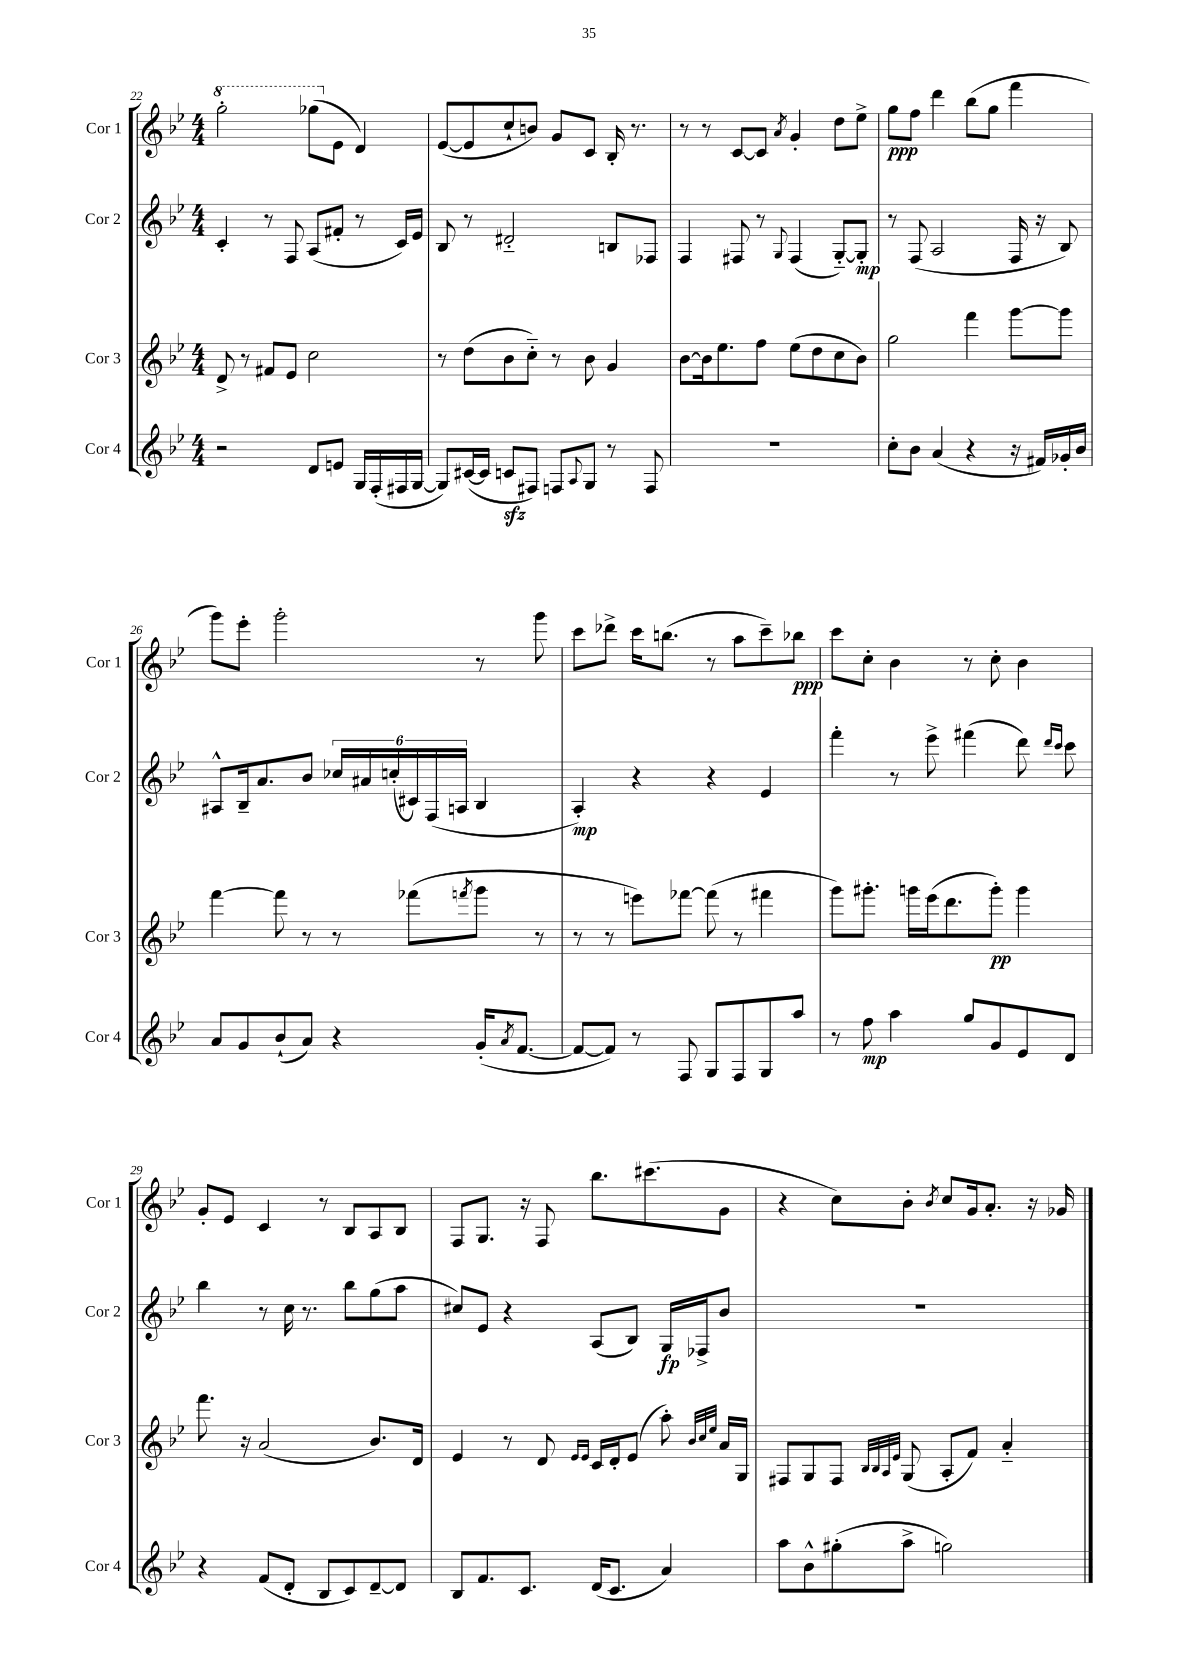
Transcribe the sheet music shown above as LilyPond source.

<<
\new StaffGroup <<
\new Staff = "s0" \with { instrumentName = "Cor 1" shortInstrumentName = "Cor 1" } {
    \clef treble \key bes \major \numericTimeSignature \time 4/4
    \ottava #1 g'''2-. ges'''8( \ottava #0 ees'8 d'4) |
    ees'8~( ees'8 c''8-! b'8) g'8 c'8 bes16-. r8. |
    r8 r8 c'8~ c'8 \acciaccatura { a'8 } g'4-. d''8 ees''8-> |
    g''8\ppp f''8 d'''4 bes''8( g''8 f'''4 |
    g'''8) ees'''8-. g'''2-. r8 g'''8 |
    c'''8 des'''8-> c'''16 b''8.( r8 a''8 c'''8--) bes''8\ppp |
    c'''8 c''8-. bes'4 r8 c''8-. bes'4 |
    g'8-. ees'8 c'4 r8 bes8 a8 bes8 |
    f8 g8. r16 f8 bes''8. cis'''8.( g'8 |
    r4 c''8) bes'8-. \acciaccatura { bes'8 } c''8 g'16 a'8.-. r16 ges'16 \bar "|." |
}
\new Staff = "s1" \with { instrumentName = "Cor 2" shortInstrumentName = "Cor 2" } {
    \clef treble \key bes \major \numericTimeSignature \time 4/4
    c'4-. r8 f8 a8( fis'8-. r8 c'16) ees'16 |
    bes8 r8 dis'2-_ b8 fes8 |
    f4 fis8 r8 \appoggiatura { g8 } fis4( g8~-_) g8-.\mp |
    r8 f8( a2 f16 r16 bes8) |
    ais8-^ bes16-- a'8. bes'8 \tuplet 6/4 { ces''16 ais'16 c''16-.( cis'16) f16( a16 } bes4 |
    a4-.\mp) r4 r4 ees'4 |
    f'''4-. r8 ees'''8-> fis'''4( d'''8) \grace { d'''16 c'''16 } c'''8 |
    bes''4 r8 c''16 r8. bes''8 g''8( a''8 |
    cis''8) ees'8 r4 a8( bes8) g16\fp fes16-> bes'8 |
    R1 \bar "|." |
}
\new Staff = "s2" \with { instrumentName = "Cor 3" shortInstrumentName = "Cor 3" } {
    \clef treble \key bes \major \numericTimeSignature \time 4/4
    d'8-> r8 fis'8 ees'8 c''2 |
    r8 d''8( bes'8 c''8-_) r8 bes'8 g'4 |
    bes'8~ bes'16 ees''8. f''8 ees''8( d''8 c''8 bes'8) |
    g''2 f'''4 g'''8~ g'''8 |
    f'''4~ f'''8 r8 r8 fes'''8( \acciaccatura { f'''8 } g'''8 r8 |
    r8 r8 e'''8) fes'''8~ fes'''8( r8 fis'''4 |
    g'''8) gis'''8.-. g'''16 ees'''16( d'''8. g'''8-.\pp) g'''4 |
    f'''8. r16 a'2( bes'8.) d'16 |
    ees'4 r8 d'8 \grace { ees'16 ees'16 } c'16 d'16-. ees'8( a''8-.) \grace { bes'32 c''32 ees''32 } a'16 g16 |
    fis8 g8 fis8 \grace { bes32 bes32 a32 ees'32 } g8( a8-. f'8) a'4-_ \bar "|." |
}
\new Staff = "s3" \with { instrumentName = "Cor 4" shortInstrumentName = "Cor 4" } {
    \clef treble \key bes \major \numericTimeSignature \time 4/4
    r2 d'8 e'8 g16 f16-.( fis16 g16~ |
    g8) cis'16~( cis'16 c'8\sfz fis8) f8 \appoggiatura { a8 } g8 r8 f8 |
    R1 |
    c''8-. bes'8 a'4( r4 r16 fis'16) ges'16-. bes'16 |
    a'8 g'8 bes'8-!( a'8) r4 g'16-.( \acciaccatura { a'8 } f'8.~ |
    f'8~ f'8) r8 f8 g8 f8 g8 a''8 |
    r8 f''8\mp a''4 g''8 g'8 ees'8 d'8 |
    r4 f'8( d'8-. bes8 c'8) d'8~-- d'8 |
    bes8 f'8. c'8. d'16( c'8. a'4) |
    a''8 bes'8-^ gis''8-.( a''8-> g''2) \bar "|." |
}
>>
>>
\layout { \context { \Score currentBarNumber = #22 } }
